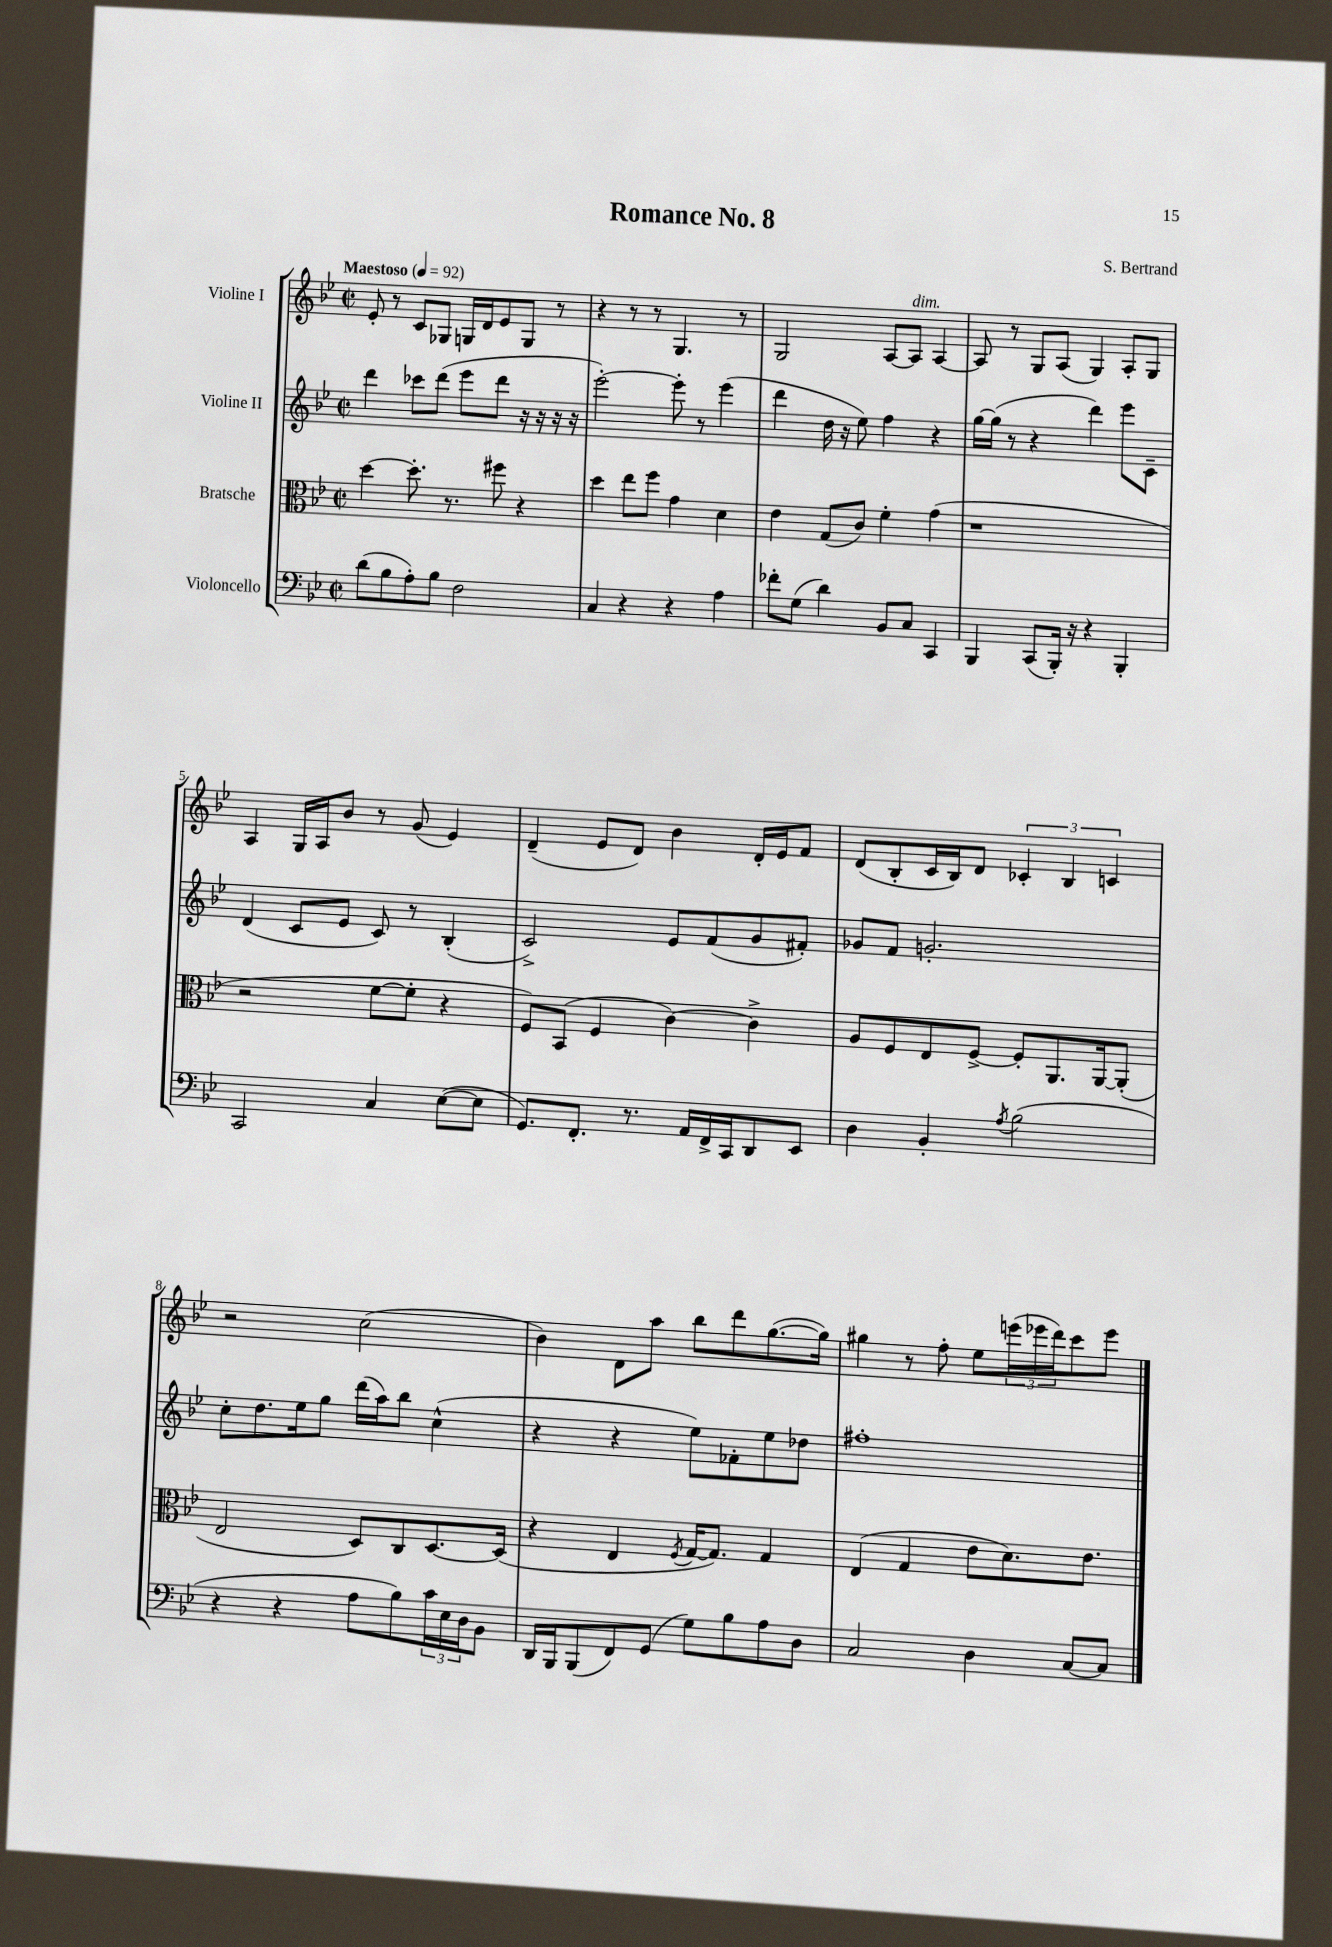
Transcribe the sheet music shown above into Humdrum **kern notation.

**kern	**kern	**kern	**kern
*part4	*part3	*part2	*part1
*staff4	*staff3	*staff2	*staff1
*I"Violoncello	*I"Bratsche	*I"Violine II	*I"Violine I
*clefF4	*clefC3	*clefG2	*clefG2
*k[b-e-]	*k[b-e-]	*k[b-e-]	*k[b-e-]
*M2/2	*M2/2	*M2/2	*M2/2
*met(c|)	*met(c|)	*met(c|)	*met(c|)
*MM92	*MM92	*MM92	*MM92
=1	=1	=1	=1
!	!	!	!LO:TX:a:B:t=Maestoso
(8d\L	[4dd\	4ddd\	8e-'/
8B-\	.	.	8r
8A'\)	8.dd'\]	8ccc-X\L	8c/L
8B-\J	.	(8ddd\J	8G-X/J
.	8.r	.	.
2F\	.	8eee-\L	16Gn/LL
.	.	.	16d/J
.	8ff#X\	8ddd\J	8e-/
.	4r	16r	8G/J
.	.	16r	.
.	.	16r	8r
.	.	16r	.
=2	=2	=2	=2
4C/	4dd\	[2eee-'\)	4r
4r	8ee-\L	.	8r
.	8ff\J	.	8r
4r	4g\	8eee-'\]	4.G/
.	.	8r	.
4A\	4d\	(4eee-\	.
.	.	.	8r
=3	=3	=3	=3
8f-X'\L	4e-\	4ddd\	2G/
(8G\J	.	.	.
4d\)	(8G/L	16dd\	.
.	.	16r	.
.	8c/J)	8ee-\)	.
8BB-/L	4f'\	4ff\	[8A/L
!	!	!	!LO:TX:a:i:t=dim.
8C/J	.	.	8A/J]
4CC/	(4g\	4r	[4A/
=4	=4	=4	=4
4BBB-/	1r	[16gg\LL	8A/]
.	.	(16gg\JJ]	.
.	.	8r	8r
(8CC/L	.	4r	8G/L
16BBB-'/Jk)	.	.	(8A/J
16r	.	.	.
4r	.	4ddd\)	4G/)
4BBB-'/	.	8eee-\L	8A'/L
.	.	8c~\J	8G/J
!!LO:LB:g=z
=5	=5	=5	=5
2CC/	2r	(4d/	4A/
.	.	8c/L	16G/LL
.	.	.	16A/J
.	.	8e-/J	8b-/J
4C/	[8f\L	8c/)	8r
.	8f'\J]	8r	(8g/
([8E-\L	4r	(4B-'/	4e-/)
8E-\J]	.	.	.
=6	=6	=6	=6
8.GG/L)	8F/L)	2c^/)	(4d~/
.	(8BB-/J	.	.
8.FF'/J	.	.	.
.	4F/	.	8e-/L
8.r	.	.	8d/J)
.	[4c\)	8e-/L	4b-\
16AA/LL	.	.	.
16FF^/	.	(8f/	.
16CC/J	.	.	.
8DD/	4c^\]	8g/	16d'/LL
.	.	.	16e-/J
8EE-/J	.	8f#X'/J)	8f/J
=7	=7	=7	=7
4D\	8A/L	8g-X/L	(8d/L
.	8F/	8f/J	8B-'/
4BB-'/	8E-/	2.gn'/	16c/L
.	.	.	16B-/J)
.	[8F^/J	.	8d/J
8qA/	.	.	.
(2B-\	8F'/L]	.	6c-X'/
.	8.AA/	.	.
.	.	.	6B-/
.	[16AA/k	.	.
.	.	.	6cn/
.	(8AA'/J]	.	.
!!LO:LB:g=z
=8	=8	=8	=8
4r	2E-/	8cc'\L	2r
.	.	8.dd\	.
4r	.	.	.
.	.	16ee-\k	.
.	.	8gg\J	.
8A\L	8D/L)	(16ddd\LL	(2cc\
.	.	16aa\J)	.
8B-\)	8C/	8bb-\J	.
24c\L	[8.D/	(4cc^^\	.
24E-\	.	.	.
24D\J	.	.	.
8BB-\J	.	.	.
.	(16D/Jk]	.	.
=9	=9	=9	=9
16DD/LL	4r	4r	4b-\)
16BBB-/J	.	.	.
(8BBB-/	.	.	.
8FF/)	4E-/	4r	8d\L
(8GG/J	.	.	8aa\J
.	8qF/	.	.
8G\L)	[16G/KL	8ee-\L)	8bb-\L
.	8.G/J])	.	.
8B-\	.	8f-X'\	8ddd\
8A\	4G/	8ee-\	([8.gg\
8D\J	.	8dd-X\J	.
.	.	.	16gg\Jk])
=10	=10	=10	=10
2C/	(4E-/	1ff#X'	4gg#X\
.	4G/	.	8r
.	.	.	8ff'\
4D\	8e-\L	.	8ee-\L
.	8.d\)	.	(24eeen\L
.	.	.	24eee-X\
.	.	.	24ddd\J)
[8C/L	.	.	8ccc\
.	8.e-\J	.	.
8C/J]	.	.	8eee-\J
==	==	==	==
*-	*-	*-	*-
